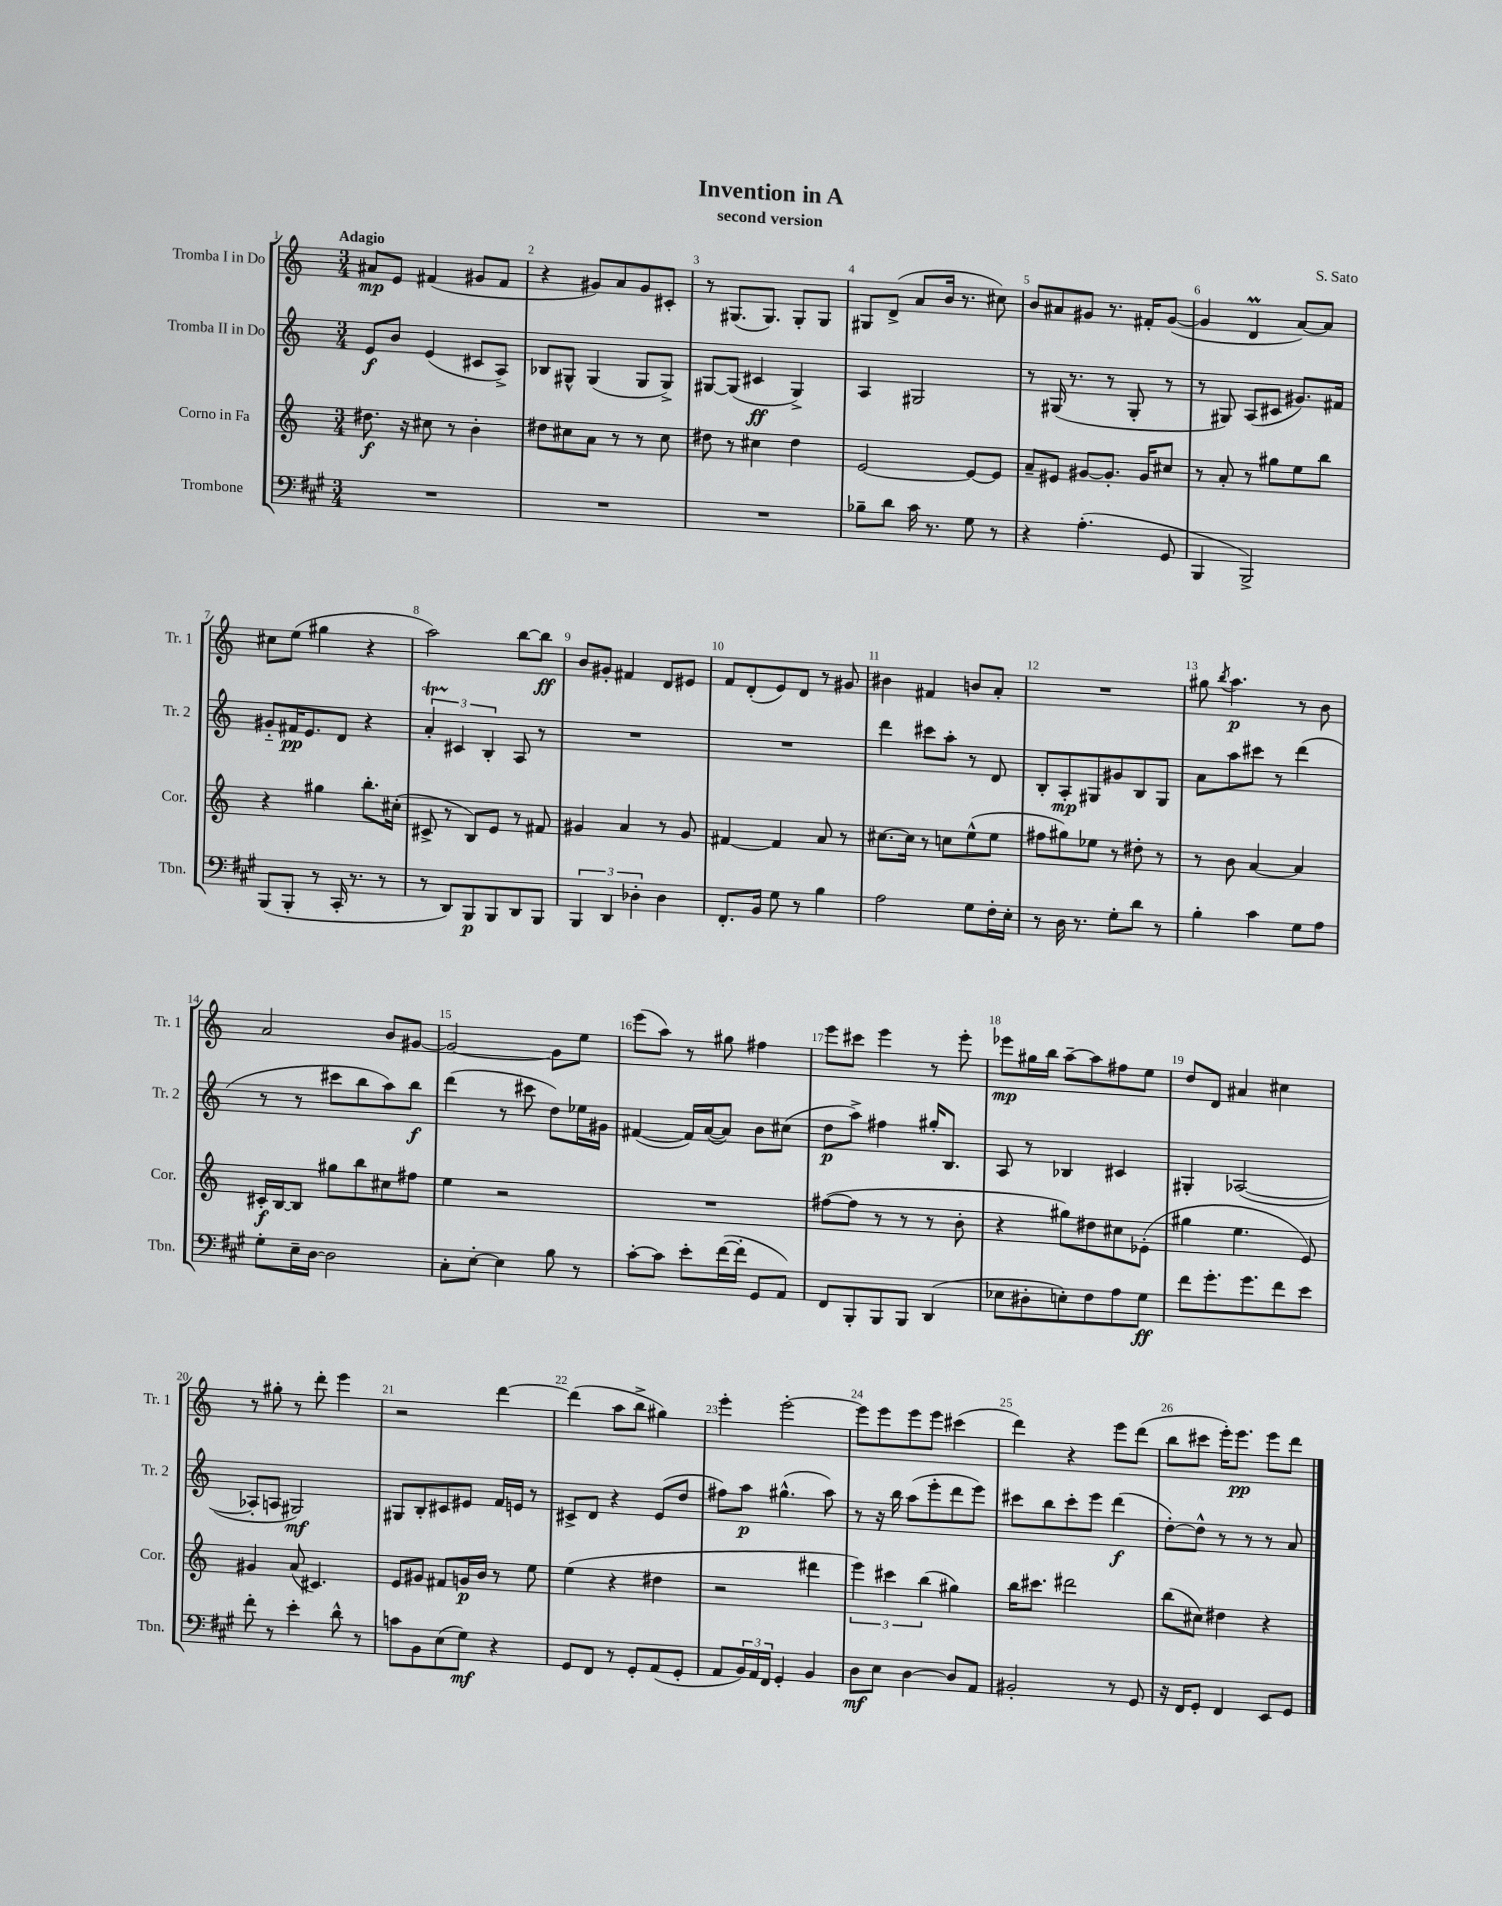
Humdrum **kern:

**kern	**kern	**kern	**kern
*staff4	*staff3	*staff2	*staff1
*clefF4	*clefG2	*clefG2	*clefG2
*k[f#c#g#]	*k[]	*k[]	*k[]
*M3/4	*M3/4	*M3/4	*M3/4
2.r	8.dd#	8e	8a#
.	.	8b	8e
.	16r	.	.
.	8cc#	(4e	(4f#
.	8r	.	.
.	4b'	8c#	8g#
.	.	8A^)	8f#
=	=	=	=
2.r	8dd#	8B-	4r
.	8cc#	8G#^^	.
.	8a	(4G#	8g#)
.	8r	.	8a
.	8r	8G#	8g#
.	8cc#	8G#^)	8c#'
=	=	=	=
2.r	8dd#	[8G#	8r
.	8r	(8G#]	(8.G#
.	4cc#	4c#	.
.	.	.	8.G#)
.	4dd#	4G#^)	8G#'
.	.	.	8G#
=	=	=	=
8B-~	[2e	4A	8G#
8d	.	.	(8d^
16c#	.	2G#	8a
8.r	.	.	.
.	.	.	16b
.	.	.	8.r
8G#	8e_	.	.
8r	8e]	.	8cc#)
=	=	=	=
4r	8a~	8r	8b
.	8e#	(16G#	8a#
.	.	8.r	.
(4.A'	[8g#	.	8g#
.	8.g#']	8r	8.r
.	.	8G#'	.
.	16g#	.	16f#'
8GG#	8cc#	8r	([8g#
=	=	=	=
4BBB	8r	8r	4g#]
.	8a'	8G#)	.
2BBB^)	8r	(8A	4d
.	8gg#	8c#	.
.	8ee	8.g#)	[8a)
.	8bb	.	8a]
.	.	16f#	.
=	=	=	=
(8BBB	4r	8g#'~	8cc#
8BBB'	.	16f#	(8ee
.	.	8.e	.
8r	4gg#	.	4gg#
16CC#'	.	8d	.
8.r	.	.	.
.	8.bb'	4r	4r
8r	.	.	.
.	(16cc#'	.	.
=	=	=	=
8r	8c#^	6a'	2aa)
8DD)	8r	.	.
.	.	6c#	.
8BBB	8B)	.	.
.	.	6B'	.
8BBB	8e	.	.
8DD	8r	8A	[8bb
8BBB	8f#	8r	8bb]
=	=	=	=
6BBB	4g#	2.r	8b
.	.	.	8g#'
6DD	.	.	.
.	4a	.	4f#
6D-'	.	.	.
4D-	8r	.	8d
.	8g#	.	8e#
=	=	=	=
8.FF#'	[4f#	2.r	8f
.	.	.	(8d'
16BB	.	.	.
8G#	4f#]	.	8e)
8r	.	.	8d
4B	8a	.	8r
.	8r	.	8g#
=	=	=	=
2A	[8.cc#	4ddd	4b#
.	16cc#]	.	.
.	8r	8ccc#	4f#
.	8cc	8aa'	.
8G#	(8ee^^	8r	8b
16F#'	8ee	8d	8a'
16E'	.	.	.
=	=	=	=
8r	8ff#	8B'	2.r
16D	8gg#)	8A'	.
8.r	.	.	.
.	8ee-	8G#	.
8G#'	8r	8g#	.
8d	8dd#'	8B	.
8r	8r	8G#	.
=	=	=	=
4B'	8r	8a	8gg#
.	.	.	8qbb
.	8b	8aa	4.aa
4c#	[4a	8ccc#	.
.	.	8r	.
8G#	4a]	(4ddd	8r
8A	.	.	8b
=	=	=	=
8G#'	16c#'	8r	2a
.	[16B	.	.
16E~	8B]	8r	.
[16D	.	.	.
2D]	8gg#	8ccc#	.
.	8bb	8bb	.
.	8cc#	8aa)	8b
.	8ff#	8bb	[8g#
=	=	=	=
8C#'	4ee	(4ddd	2g#_
[8E'	.	.	.
4E]	2r	8r	.
.	.	8ccc#	.
8B	.	8dd)	8g#]
8r	.	16ee-	8ee
.	.	16g#	.
=	=	=	=
[8c#'	2.r	([4f#	(8eee
8c#]	.	.	8aa)
8e'	.	16f#])	8r
.	.	([16a	.
([16f#	.	8a])	8gg#
16f#']	.	.	.
8GG#	.	8b	4ff#
8AA)	.	(8cc#	.
=	=	=	=
8FF#	([8ff#	8dd	8eee
8BBB'	8ff#]	8aa^)	8ccc#
8BBB	8r	4ff#	4eee
8BBB	8r	.	.
(4DD	8r	16gg#'	8r
.	.	8.B	.
.	8b'	.	8eee'
=	=	=	=
8E-	4r	8A	8eee-
8D#'	.	8r	16gg#
.	.	.	16bb
8E')	8gg#)	4B-	[8aa~
8F#	8dd#	.	8aa]
8A	8cc#	4c#	8ff#
8G#	(8e-'	.	8ee
=	=	=	=
8f#	4gg#	4G#'	8dd
8.g#'	.	.	8d
.	4.ee	([2A-	4a#
8.g#	.	.	.
8f#	.	.	4cc#
8e	8e)	.	.
=	=	=	=
8f#'	4g#	8A-']	8r
8r	.	8A	8gg#'
4e'	(8a	2G#)	8r
.	4.c#)	.	8ddd'
8d^^	.	.	4eee
8r	.	.	.
=	=	=	=
8c	8e	8G#	2r
8BB	8g#	8B'	.
(8E	8f#	8c#	.
8G#)	16g	8e#	.
.	16b	.	.
4r	8r	16f	[4ddd
.	.	16e	.
.	8ee	8r	.
=	=	=	=
8GG#	(4ee	8c#^	(4ddd]
8FF#	.	8d	.
8r	4r	4r	8aa
8GG#'	.	.	8bb^
(8AA	4dd#	(8e	4gg#)
8GG#'	.	8dd	.
=	=	=	=
8AA	2r	8ff#)	4eee'
24BB)	.	8aa	.
24AA	.	.	.
24FF#	.	.	.
4GG#'	.	(4.gg#^^	[2eee'
4BB	4ddd#	.	.
.	.	8aa)	.
=	=	=	=
8D	6eee)	8r	8eee]
8E	.	16r	8eee
.	6ccc#	.	.
.	.	16bb	.
[4D	.	(8aa	8eee
.	(6bb	.	.
.	.	8eee'	8eee
8D]	4gg#)	8ddd	(4ccc#
8AA	.	8eee)	.
=	=	=	=
2BB#'	16bb	8ccc#	4ddd)
.	8.ccc#	.	.
.	.	8bb	.
.	2ddd#	8ccc#'	4r
.	.	8eee	.
8r	.	(4ddd	8eee
8GG#	.	.	(8ddd
=	=	=	=
16r	(8bb	[8dd')	8bb
16FF#	.	.	.
8GG#'	8cc#)	8dd^^]	8ccc#
4FF#	4dd#	8r	16eee')
.	.	.	8.eee
.	.	8r	.
8EE	4r	8r	8eee
8GG#	.	8a	8ddd
==	==	==	==
*-	*-	*-	*-
